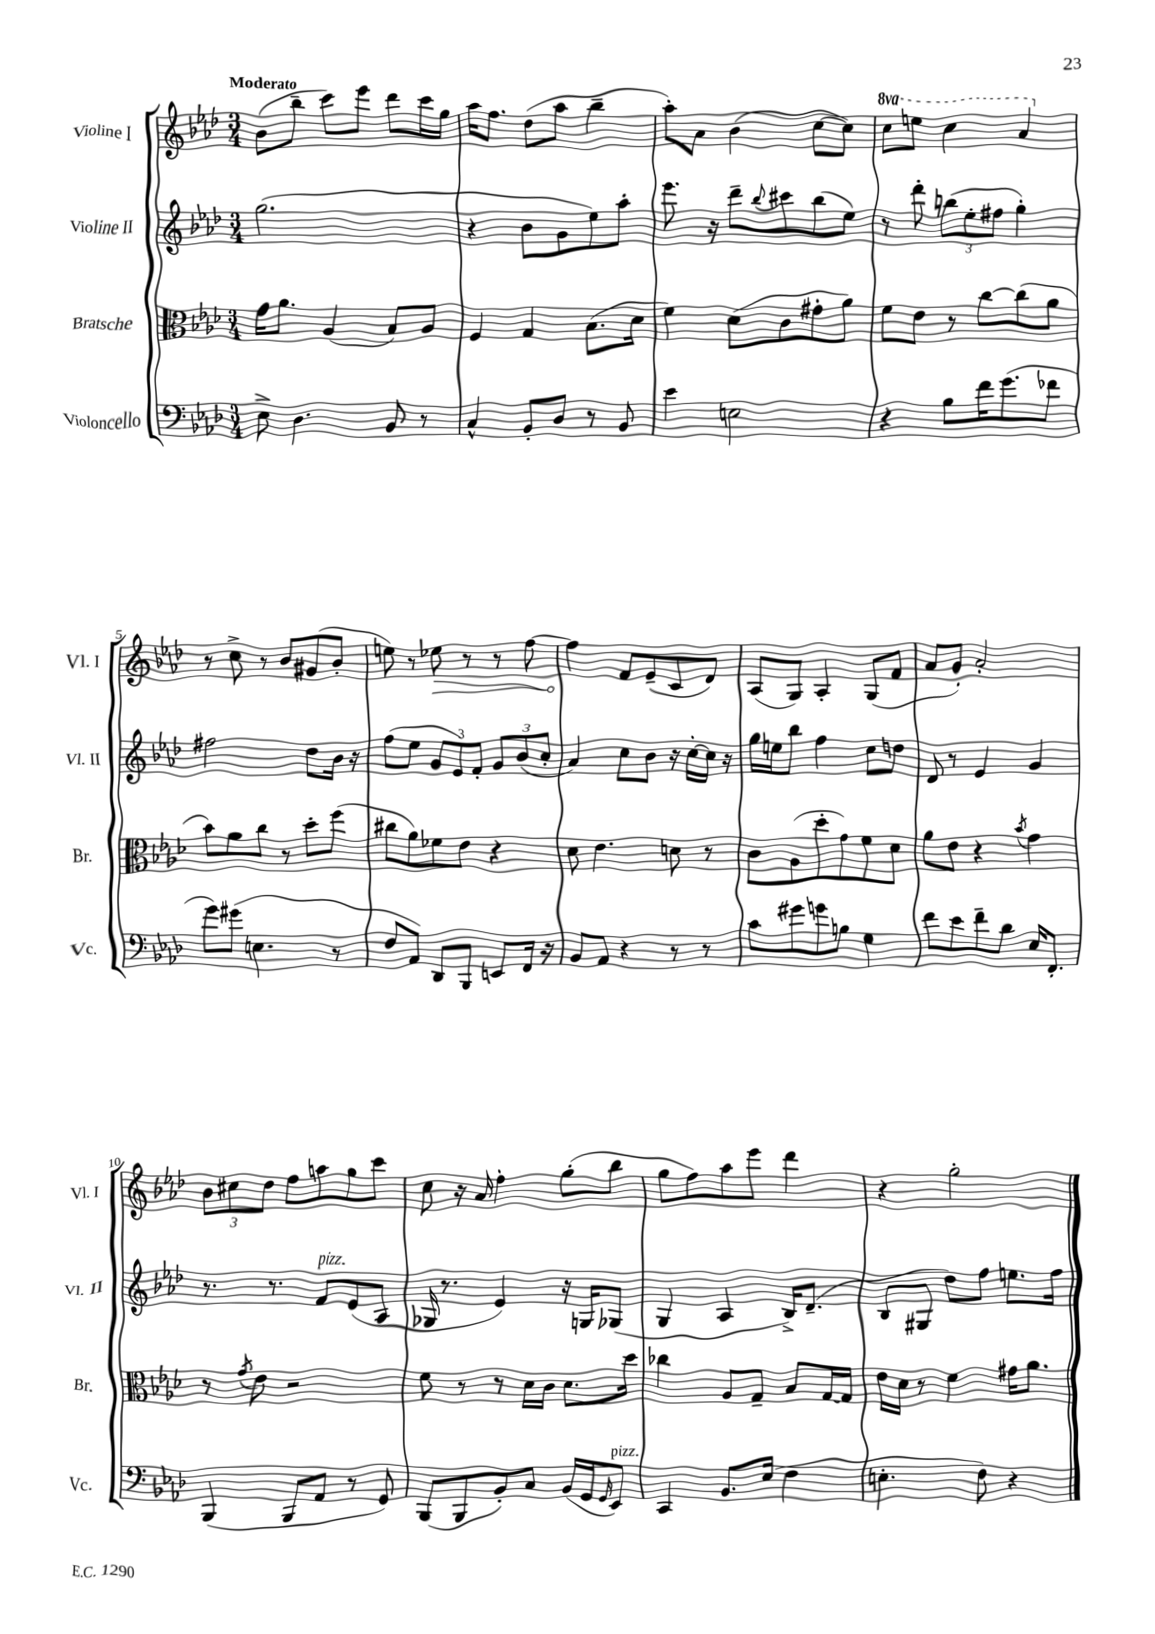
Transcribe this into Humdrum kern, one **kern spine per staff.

**kern	**kern	**kern	**kern	**dynam
*part4	*part3	*part2	*part1	*part1
*staff4	*staff3	*staff2	*staff1	*staff1
*I"Violoncello	*I"Bratsche	*I"Violine II	*I"Violine I	*
*I'Vc.	*I'Br.	*I'Vl. II	*I'Vl. I	*
*clefF4	*clefC3	*clefG2	*clefG2	*
*k[b-e-a-d-]	*k[b-e-a-d-]	*k[b-e-a-d-]	*k[b-e-a-d-]	*
*M3/4	*M3/4	*M3/4	*M3/4	*
=1	=1	=1	=1	=1
!	!	!	!LO:TX:a:B:t=Moderato	!
8E-^\	16g\KL	(2.gg\	(8b-\L	.
.	8.a-\J	.	.	.
4.D-\	.	.	8bb-~\J	.
.	(4A-/	.	8ccc\L)	.
.	.	.	8eee-\J	.
8BB-/	8B-/L)	.	8ddd-\L	.
8r	8A-/J	.	16ccc\L	.
.	.	.	16gg\JJ	.
=2	=2	=2	=2	=2
4C^^/	4F/	4r	16aa-\KL	.
.	.	.	8.ff\J	.
8BB-'/L	4G/	8b-\L	(8dd-\L	.
8D-/J	.	8g\	8aa-\J	.
8r	(8.B-\L	8ee-\)	4bb-~\	.
8BB-/	.	8aa-'\J	.	.
.	16d-\Jk	.	.	.
=3	=3	=3	=3	=3
4e-\	4f\)	8.eee-\	8aa-'\L)	.
.	.	.	8a-\J	.
.	.	16r	.	.
2En\	(8d-\L	8ddd-~\L	(4b-\	.
.	.	8qqbb-/	.	.
.	8c\	8ccc#X\	.	.
.	8g#X'\	(8bb-\	[8cc\L	.
.	8a-\J)	8ee-\J)	8cc\J])	.
=4	=4	=4	=4	=4
*	*	*	*8va	*
4r	8f\L	8r	8ccc\L	.
.	8e-\J	8ddd-'\	8eeen\J	.
8B-\L	8r	(12bbn\L	4ccc\	.
.	.	12ee-'\	.	.
16f\K	[8cc\L	.	.	.
.	.	12ff#X\J	.	.
(8.g\	.	.	.	.
.	(8cc\]	4gg'\)	4aa-/	.
8f-X\J	8a-\J	.	.	.
!!LO:LB:g=z
=5	=5	=5	=5	=5
*	*	*	*X8va	*
8g\L)	8b-\L)	2ff#X\	8r	.
(8g#X\J	8a-\	.	8cc^\	.
4.En\	8cc\J	.	8r	.
.	8r	.	8b-/L	.
.	8dd-'\L	8dd-\L	(8g#X/	.
8r	(8ff\J	16b-\Jk	8b-'/J	.
.	.	16r	.	.
=6	=6	=6	=6	=6
8F/L	8cc#X\L	(8ff\L	8een\)	.
8AA-/J)	8a-\)	8ee-\J	8r	.
!	!	!	!	!LO:HP:b
8DD-/L	8f-X\	12g/L	8ee-X\	>
.	.	12e-/)	.	.
8BBB-/J	8e-\J	.	8r	.
.	.	12f'/J	.	.
8EEn/L	4r	12g/L	8r	.
.	.	(12b-/	.	.
16FF/Jk	.	.	[8ff\	.
.	.	12cc'/J	.	.
16r	.	.	.	.
=7	=7	=7	=7	=7
8BB-/L	8d-\	4a-/)	4ff\]	.
8AA-/J	4.e-\	.	.	.
4r	.	8cc\L	8f/L	]
.	.	8b-\J	(8e-~/	.
8r	8dn\	16r	8c/	.
.	.	[16cc'\LL	.	.
8r	8r	16cc\JJ]	8d-/J)	.
.	.	16r	.	.
=8	=8	=8	=8	=8
8c\L	8c\L	16gg\LL	(8A-/L	.
.	.	16een\J	.	.
8g#X\	(8A-\	8bb-\J	8G/J)	.
8gn\	8dd-'\	4ff\	4A-'/	.
8Bn\J	8g\)	.	.	.
4G\	8f\	8cc\L	(8G/L	.
.	8d-\J	8ddn\J	8f/J	.
=9	=9	=9	=9	=9
8f\L	8a-\L	8d-/	8a-/L	.
8e-\	8e-\J	8r	8g'/J)	.
8f~\	4r	4e-/	2a-'/	.
8d-\J	.	.	.	.
.	8qb-/	.	.	.
16E-/KL	4g\	4g/	.	.
8.FF'/J	.	.	.	.
!!LO:LB:g=z
=10	=10	=10	=10	=10
(4BBB-/	8r	8.r	12b-\L	.
.	.	.	12cc#X\	.
.	8qg/	.	.	.
.	8e-\	.	.	.
.	.	.	12dd-\J	.
.	.	8.r	.	.
8BBB-/L	2r	.	8ff\L	.
!	!	!LO:TX:a:i:t=pizz.	!	!
8AA-/J	.	8f/L	8aan\	.
8r	.	(8e-/	8gg\	.
8GG/)	.	8A-/J	8ccc\J	.
=11	=11	=11	=11	=11
(8BBB-/L	8f\	16G-X/	8cc\	.
.	.	8.r	.	.
8BBB-/	8r	.	16r	.
.	.	.	16a-/	.
8BB-'/)	8r	4e-/)	4ff'\	.
8C/J	16d-\LL	.	.	.
.	16c\JJ	.	.	.
(16BB-/LL	8.d-\L	16r	(8gg'\L	.
16GG/J	.	16Gn/KL	.	.
16qqGG/	.	.	.	.
!LO:TX:a:i:t=pizz.	!	!	!	!
8EE-/J)	.	(8G-X/J	8bb-\J	.
.	16dd-\Jk	.	.	.
=12	=12	=12	=12	=12
4CC/	4cc-X\	4G/	8gg\L	.
.	.	.	8ff\)	.
8.BB-/L	8A-/L	4A-/	8aa-\	.
.	8G~/J	.	8eee-\J	.
(16E-/Jk	.	.	.	.
4F\	8B-/L	16B-^/KL)	4ddd-\	.
.	.	(8.d-~/J	.	.
.	[16G/L	.	.	.
.	16G/JJ]	.	.	.
=13	=13	=13	=13	=13
4.En'\	16e-\LL	8B-/L	4r	.
.	16d-\JJ	.	.	.
.	8r	8G#X/J	.	.
.	4f\	8dd-\L)	2gg'\	.
8F\)	.	8ff\J	.	.
4r	16g#X\KL	8.een\L	.	.
.	8.a-\J	.	.	.
.	.	16ff\Jk	.	.
==	==	==	==	==
*-	*-	*-	*-	*-
